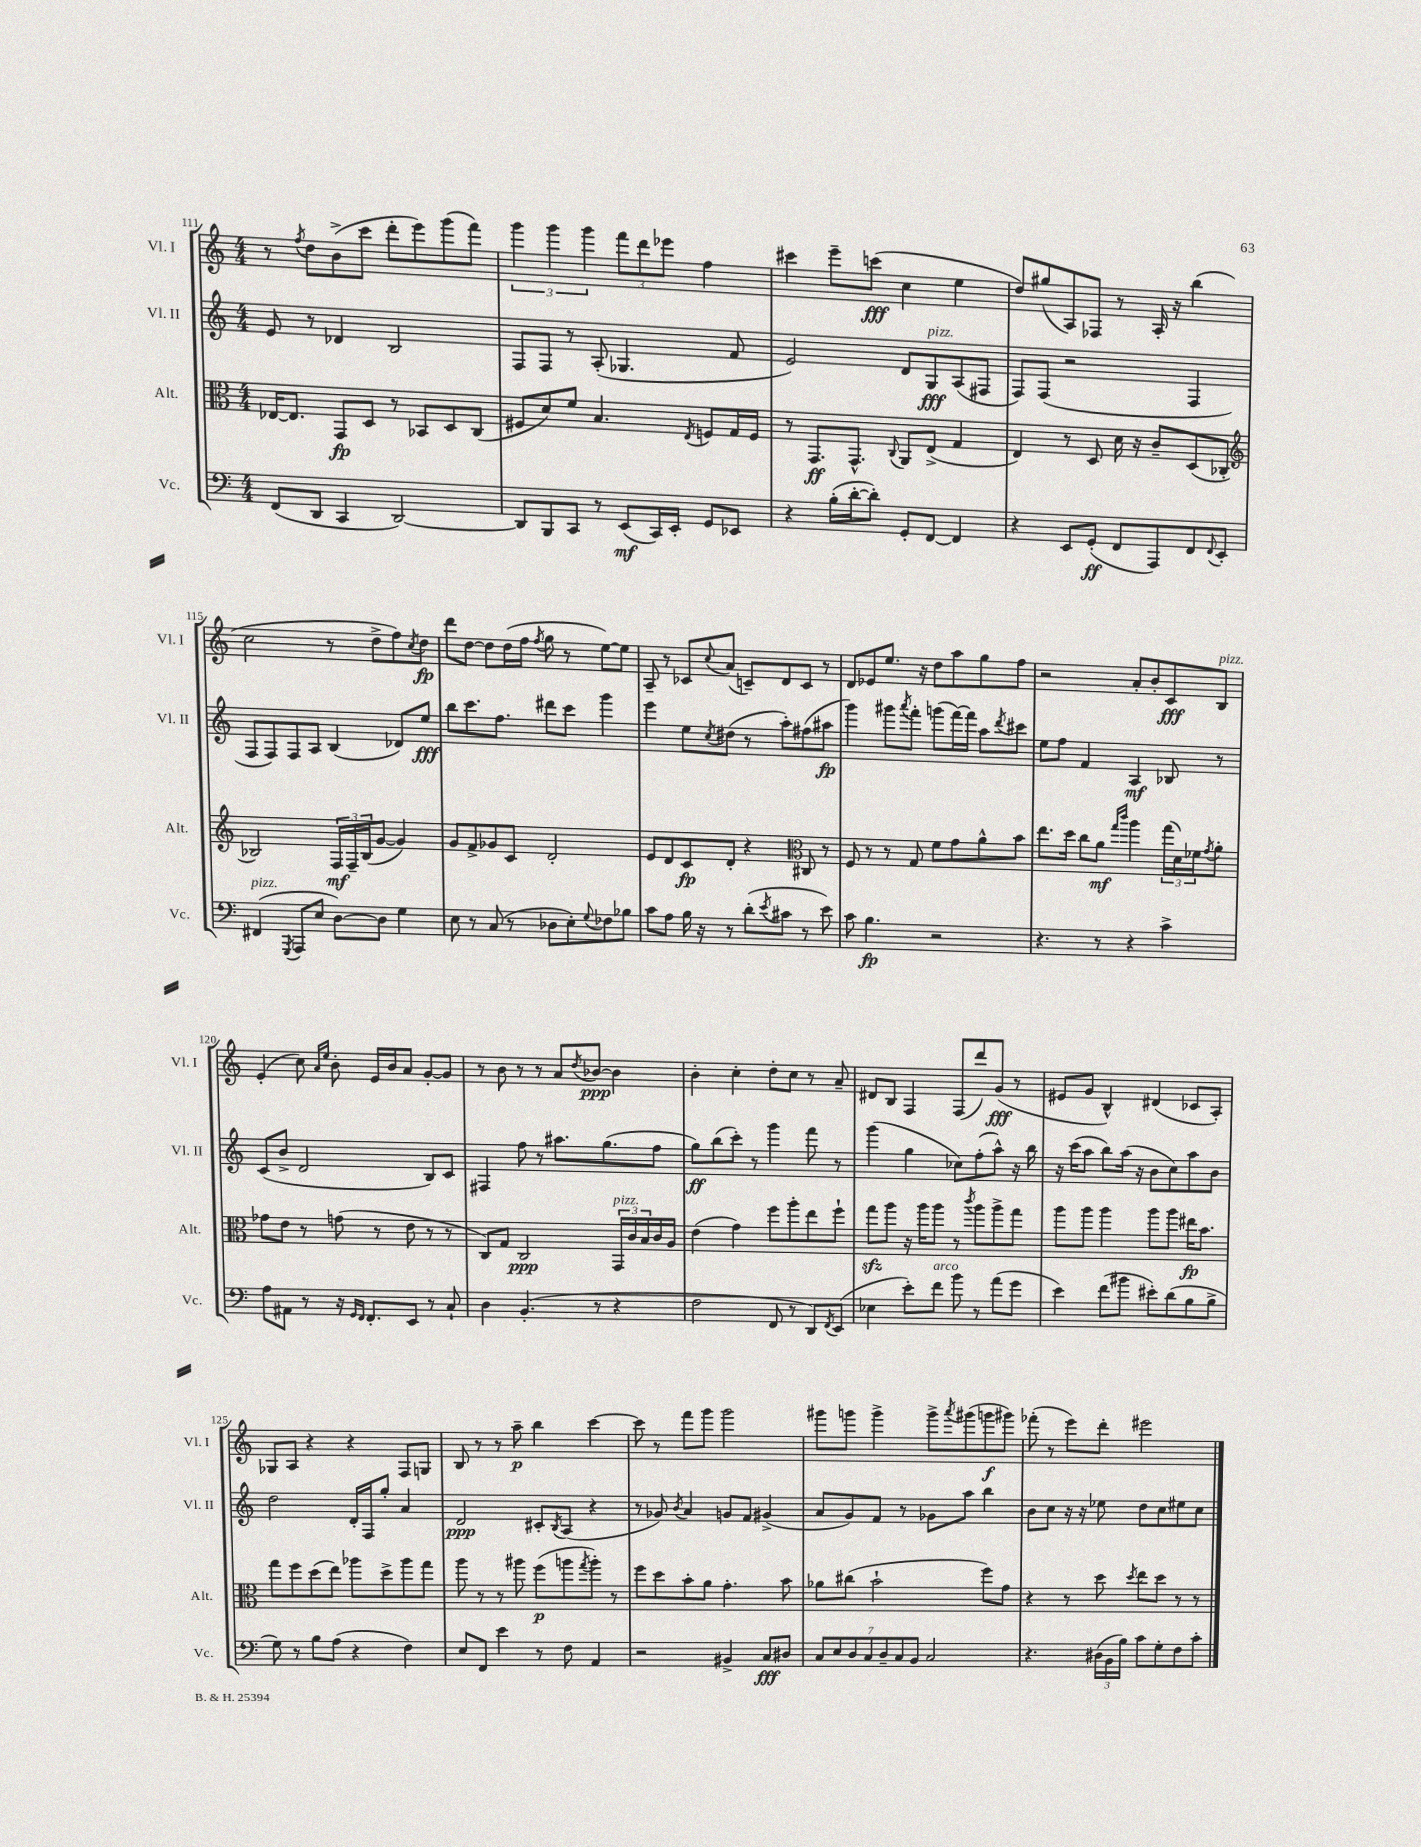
<<
\new StaffGroup <<
\new Staff = "s0" \with { instrumentName = "Vl. I" shortInstrumentName = "Vl. I" } {
    \clef treble \key c \major \numericTimeSignature \time 4/4
    r8 \acciaccatura { f''8 } d''8 b'8->( c'''8 d'''8-. e'''8) g'''8( f'''8) |
    \tuplet 3/2 { g'''4 g'''4 g'''4 } \tuplet 3/2 { f'''8 d'''8 ees'''8 } f''4 |
    cis'''4 e'''8-- c'''8\fff( c''4 e''4 |
    d''8) gis''8( a8) fes8 r8 a16-. r16 b''4( |
    c''2 r8 d''8-> f''8) \acciaccatura { c''8 } d''8\fp |
    d'''8 d''8~ d''8 d''16( f''16 \acciaccatura { f''8 } g''8 r8 e''8~) e''8 |
    a8-- r8 ces'8 \appoggiatura { c''8 } a'8( c'8--) d'8 c'8 r8 |
    d'8 ees'8 e''8. r16 d''8 a''8 g''8 f''8 |
    r2 a'8-. b'8-. c'8\fff b8^\markup { \italic "pizz." } |
    e'4-.( c''8) \grace { a'16 e''16 } b'8-. e'16 b'16 a'8 g'8~-. g'8 |
    r8 b'8 r8 r8 a'8 \acciaccatura { d''8 } bes'8~\ppp bes'4 |
    b'4-. c''4-. d''8-. c''8 r8 a'8-- |
    dis'8 b8 f4 f8( d'''8) g'8\fff( r8 |
    eis'8 g'8 b4-^) dis'4( ces'8 a8-.) |
    ges8 a8 r4 r4 f8 g8 |
    b8 r8 r8 a''8--\p b''4 c'''4~ |
    c'''8 r8 f'''8 g'''8 g'''2 |
    gis'''8 g'''8 g'''4-> g'''8-> \acciaccatura { a'''8 } gis'''8( g'''8\f gis'''8) |
    fes'''8-.( r8 e'''8) d'''8-. eis'''2 \bar "|." |
}
\new Staff = "s1" \with { instrumentName = "Vl. II" shortInstrumentName = "Vl. II" } {
    \clef treble \key c \major \numericTimeSignature \time 4/4
    e'8 r8 des'4 b2 |
    f8 f8 r8 a8-.( ges4. f'8 |
    e'2) d'8 g8\fff^\markup { \italic "pizz." } a8( fis8 |
    f8) f8( r2 f4 |
    f8 f8) f8 a8 b4( des'8) e''8\fff |
    b''8 c'''8. f''8. dis'''8 c'''8 g'''4 |
    e'''4 e''8 \acciaccatura { c''8 } dis''8( r8 a''8-.) fis''8( ais''8\fp |
    g'''4) gis'''8 \acciaccatura { a'''8 } f'''8-. g'''8( f'''16~) f'''16 a''8 \acciaccatura { d'''8 } cis'''8 |
    e''8 f''8 f'4 a4\mf bes8 r8 |
    c'8( b'8-> d'2 b8) c'8 |
    fis4 f''8 r8 ais''8. g''8.( f''8 |
    g''8\ff) b''8( c'''8-.) r8 g'''4 f'''8 r8 |
    g'''4( g''4 ces''8) f''8-.( a''8-^) r16 b''16 |
    r16 c'''16( a''8 b''8) a''16( r16 b'8 c''8) a''8 b'8 |
    d''2 d'16-. f16 g''8-. a'4 |
    d'2\ppp cis'8-. \acciaccatura { b8 } a8( r4 |
    r8 ges'8) \acciaccatura { b'8 } a'4 g'8 f'8 gis'4->( |
    a'8 g'8) f'8 r8 ges'8 a''8 b''4 |
    b'8 c''8 r16 r16 ees''8 d''8 c''8 eis''8 c''8 \bar "|." |
}
\new Staff = "s2" \with { instrumentName = "Alt." shortInstrumentName = "Alt." } {
    \clef alto \key c \major \numericTimeSignature \time 4/4
    ees16~ ees8. g,8\fp d8 r8 bes,8 d8 c8( |
    fis8 d'8) f'8 b4. \acciaccatura { e8 } f8 g16 f16 |
    r8 g,8.\ff g,8.-^ \appoggiatura { c8 } a,8 e8->( g4 |
    e4) r8 d8 d'16 r16 c'8-- d8( ces8-. |
    \clef treble bes2) \tuplet 3/2 { f16\mf f16-- bes16( } g'8~ g'4) |
    g'8 f'8-> ges'8 c'8 d'2-. |
    e'8 d'8 c'8\fp d'8-. r4 \clef alto cis8 r8 |
    f8 r8 r8 g8 f'8 g'8 a'8-^ b'8 |
    e''8. d''16 c''8 a'8\mf \grace { g''16 c'''16 } a''4 \tuplet 3/2 { g''16( d'16) fes'16 } \acciaccatura { g'8 } a'8-. |
    ges'8 e'8 r8 g'8( r8 e'8 r8 r8 |
    c8) g8 c2\ppp \tuplet 3/2 { g,16^\markup { \italic "pizz." } c'16 b16 } c'16 a16 |
    e'4( g'4) f''8 a''8-. e''8 f''8-! |
    g''8\sfz a''8 r16 a''16 a''8 r8 \acciaccatura { c'''8 } a''8 a''8-> g''8 |
    a''8 a''8 a''4 a''8 a''8 eis''16\fp b'8. |
    g''8 f''8 d''8( e''8) aes''8 d''8-> aes''8 g''8 |
    a''8 r8 r8 ais''8 f''8\p( a''8 \acciaccatura { g''8 } a''8-.) r8 |
    f''8 d''8 b'8-. a'8 g'4.-. b'8 |
    aes'8 cis''8( b'2-! f''8) g'8 |
    r4 r8 d''8 \acciaccatura { d''8 } e''8 d''8 r8 r8 \bar "|." |
}
\new Staff = "s3" \with { instrumentName = "Vc." shortInstrumentName = "Vc." } {
    \clef bass \key c \major \numericTimeSignature \time 4/4
    f,8( d,8 c,4 d,2~) |
    d,8 b,,8 c,8 r8 e,8\mf( c,16) e,16-. g,8 ees,8 |
    r4 b16-.( d'16~-. d'8-.) g,8-. f,8~ f,4 |
    r4 e,8 g,8-.\ff( f,8 a,,8) f,8 \appoggiatura { f,8 } e,8-. |
    fis,4^\markup { \italic "pizz." }( \acciaccatura { g,,8 } a,,8 e8 d8~) d8 g4 |
    e8 r8 c8( r8 des8 e8-.) \appoggiatura { g8 } fes8 bes8 |
    c'8 a8 b16 r16 r8 d'8-.( \acciaccatura { e'8 } cis'8 r8 e'8) |
    c'8 b4.\fp r2 |
    r4. r8 r4 c'4-> |
    a8 ais,8 r8 r16 \grace { g,16 f,16 } f,8.-. e,8 r8 c8-! |
    d4 b,4.-.( r8 r4 |
    f2 f,8 r8 d,8) \acciaccatura { f,8 } e,8( |
    ees4 e'8-.) f'8^\markup { \italic "arco" } b'8 r8 a'8( g'8 |
    e'4) f'8( bis'8 eis'8-.) d'8( b8 b8-> |
    g8) r8 b8 a8( r4 f4) |
    e8 f,8 e'4 r8 f8 a,4 |
    r2 bis,4-> c8\fff dis8 |
    \tuplet 7/4 { c8 e8 d8 c8 d8-- c8 b,8 } c2 |
    r4. \tuplet 3/2 { dis16( b,16 b16) } c'8 g8-. f8 c'8-. \bar "|." |
}
>>
>>
\layout { \context { \Score currentBarNumber = #111 } }
